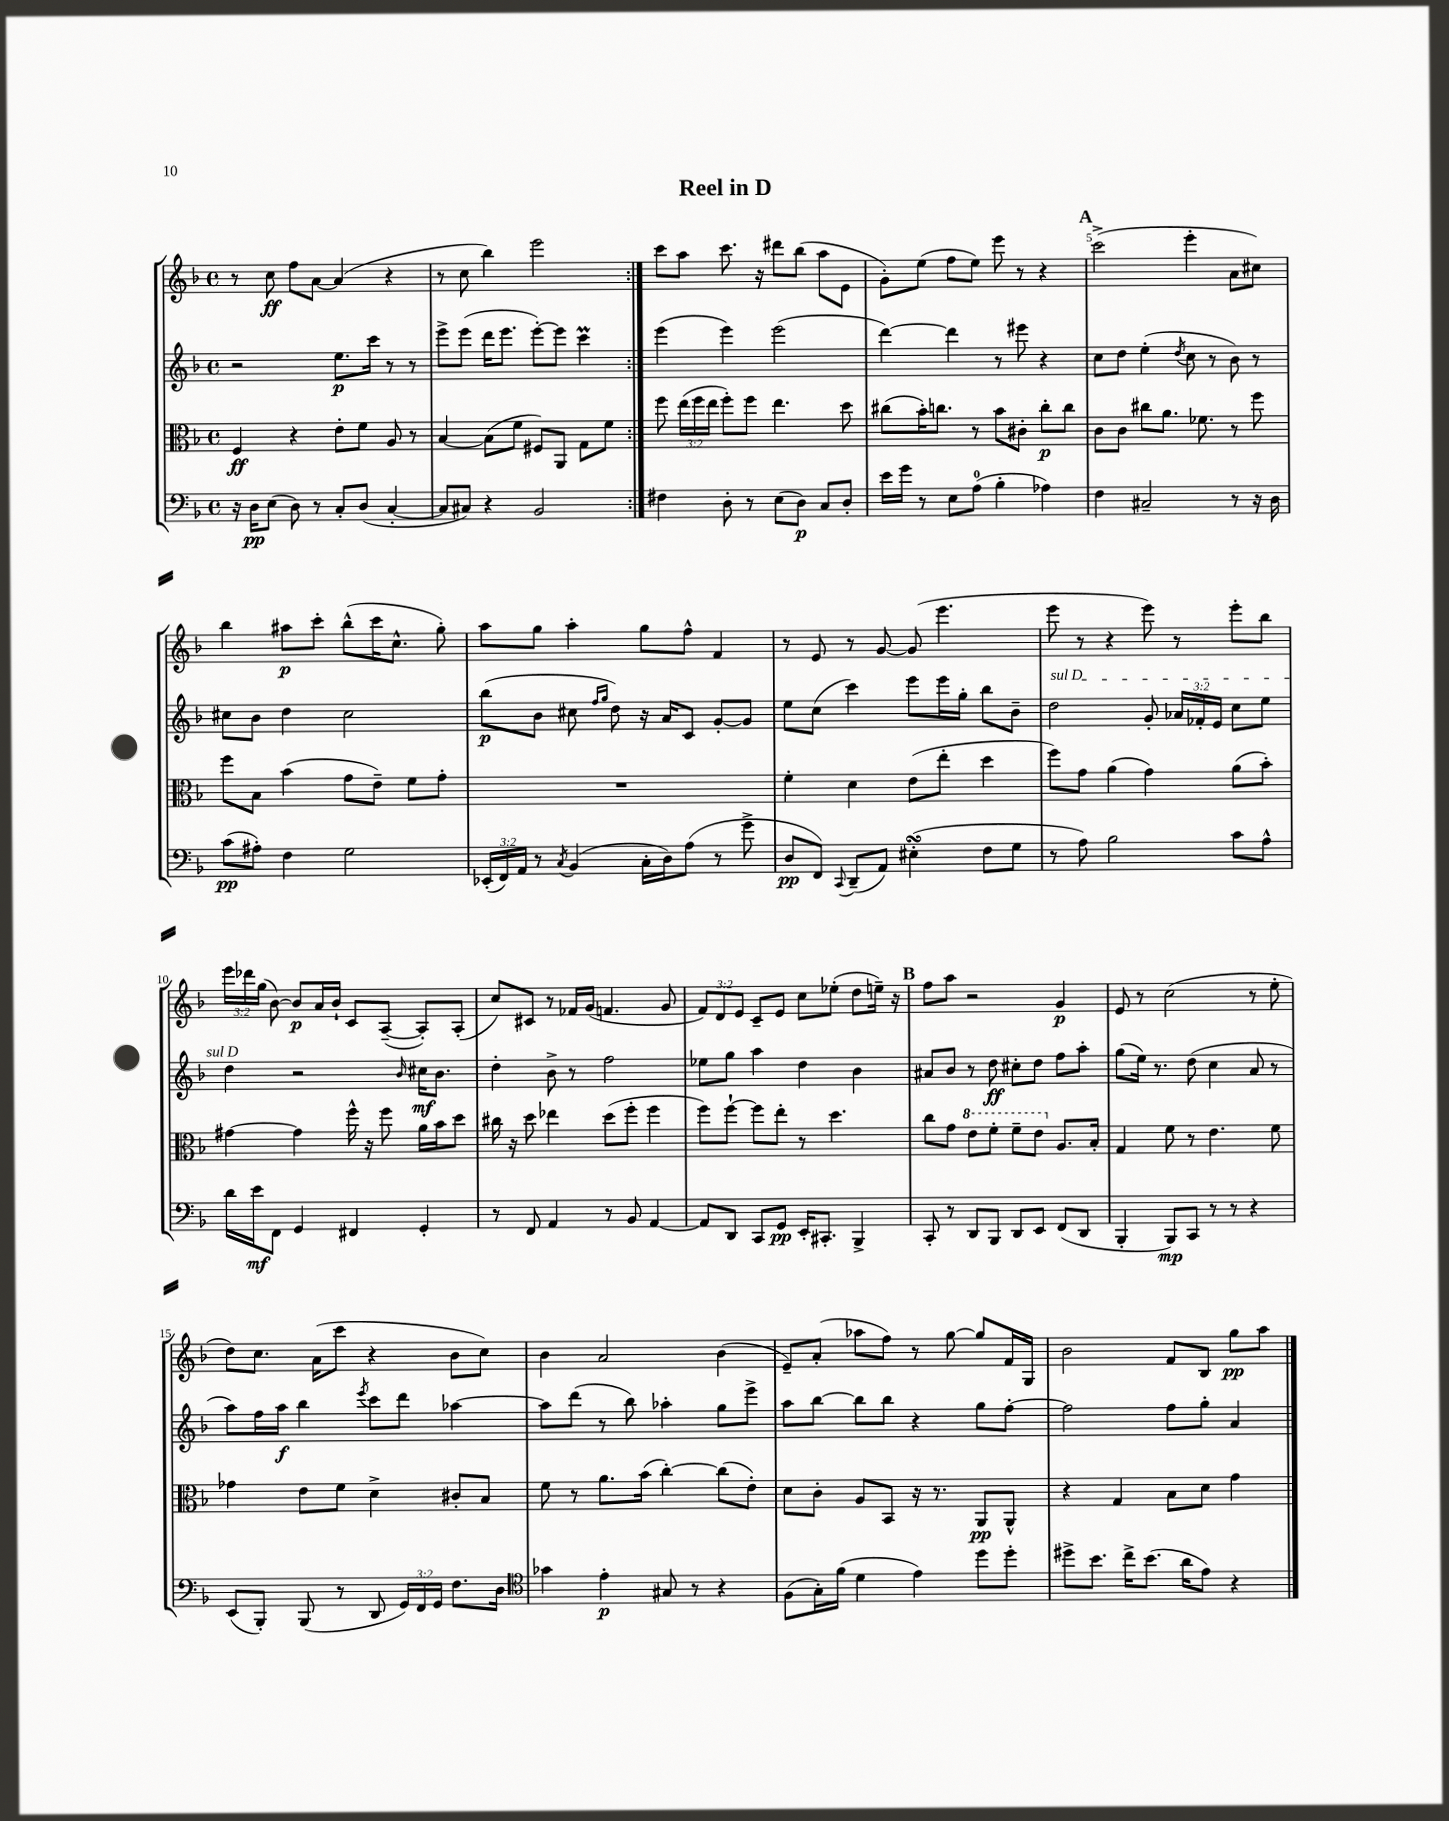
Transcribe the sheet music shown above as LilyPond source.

\header { title = "Reel in D" }
<<
\new StaffGroup <<
\new Staff = "s0" {
    \clef treble \key f \major \defaultTimeSignature \time 4/4 \override Staff.TupletNumber.text = #tuplet-number::calc-fraction-text
    \autoBeamOff \repeat volta 2 { r8 c''8\ff f''8[ a'8]~ a'4( r4 |
    r8 c''8 bes''4) e'''2 | }
    c'''8[ a''8] c'''8. r16 dis'''8[ bes''8]( a''8[ e'8] |
    g'8[-.) e''8]( f''8[ e''8]) e'''8 r8 r4 |
    \mark \markup { \bold "A" } c'''2->( e'''4-. a'8[ cis''8]) |
    bes''4 ais''8[\p c'''8]-. bes''8[-^( c'''16 c''8.]-^ g''8-.) |
    a''8[ g''8] a''4-. g''8[ f''8]-^ f'4 |
    r8 e'8 r8 g'8~ g'8( e'''4. |
    e'''8 r8 r4 e'''8) r8 e'''8[-. bes''8] |
    \tuplet 3/2 { e'''16[ des'''16 g''16]( } bes'8~) bes'8[\p a'16 bes'16]-! c'8[ a8]~--( a8[-.) a8]-.( |
    c''8[) cis'8] r8 fes'16[ g'16]( f'4. g'8 |
    \tuplet 3/2 { f'8[) d'8 e'8] } c'8[-- e'8] c''8[ ees''8]-.( d''8[ e''16]--) r16 |
    \mark \markup { \bold "B" } f''8[ a''8] r2 g'4\p |
    e'8 r8 c''2( r8 e''8-. |
    d''8[) c''8.] a'16[( c'''8] r4 bes'8[ c''8]) |
    bes'4 a'2 bes'4( |
    e'8[--) a'8]-.( aes''8[ f''8]) r8 g''8~ g''8[ f'16 g16] |
    bes'2 f'8[ bes8] g''8[\pp a''8] \bar "|." |
}
\new Staff = "s1" {
    \clef treble \key f \major \defaultTimeSignature \time 4/4 \override Staff.TupletNumber.text = #tuplet-number::calc-fraction-text
    \autoBeamOff \repeat volta 2 { r2 e''8.[\p c'''16] r8 r8 |
    e'''8[-> e'''8]( d'''16[ e'''8.] e'''8[~-.) e'''8] c'''4\prall | }
    e'''4( e'''4) e'''2( |
    d'''4~) d'''4 r8 eis'''8 r4 |
    \mark \markup { \bold "A" } c''8[ d''8] e''4-.( \acciaccatura { d''8 } c''8 r8 bes'8) r8 |
    cis''8[ bes'8] d''4 cis''2 |
    bes''8[\p( bes'8] cis''8 \grace { f''16[ g''16] } d''8) r16 a'16[ c'8] g'8[~-. g'8] |
    e''8[ c''8]( c'''4) e'''8[ e'''16 g''16]-. bes''8[ bes'8]-- |
    \once \override TextSpanner.bound-details.left.text = \markup { \italic "sul D" } d''2\startTextSpan g'8-. \tuplet 3/2 { aes'16[ fes'16-. e'16] } c''8[ e''8] |
    d''4\stopTextSpan r2 \grace { bes'16 } cis''16[\mf bes'8.] |
    d''4-. bes'8-> r8 f''2 |
    ees''8[ g''8] a''4 d''4 bes'4 |
    \mark \markup { \bold "B" } ais'8[ bes'8] r8 d''8\ff cis''8[-. d''8] f''8[ a''8]-. |
    g''8[( e''16]) r8. d''8( c''4 a'8 r8 |
    a''8[) f''16 a''16]\f bes''4 \acciaccatura { e'''8 } c'''8[ d'''8] aes''4~ |
    aes''8[ d'''8]( r8 bes''8) aes''4-. g''8[ e'''8]-> |
    a''8[ bes''8]~ bes''8[ bes''8] r4 g''8[ f''8]~-. |
    f''2 f''8[ g''8]-. a'4 \bar "|." |
}
\new Staff = "s2" {
    \clef alto \key f \major \defaultTimeSignature \time 4/4 \override Staff.TupletNumber.text = #tuplet-number::calc-fraction-text
    \autoBeamOff \repeat volta 2 { f4\ff r4 e'8[-. f'8] a8 r8 |
    bes4~ bes8[( f'8] fis8[) a,8] g8[ f'8] | }
    f''8 \tuplet 3/2 { e''16[( f''16 e''16] } f''8[-.) f''8] e''4. d''8 |
    cis''8[( bes'16-.) c''8.] r8 bes'8[ cis'8]-. c''8[-.\p c''8] |
    \mark \markup { \bold "A" } c'8[ c'8] cis''8[ a'8.] fes'8. r8 f''8 |
    f''8[ bes8] bes'4( g'8[ e'8]--) f'8[ g'8]-. |
    R1 |
    f'4-. d'4 e'8[( e''8]-. d''4 |
    f''8[) g'8] a'4( g'4) a'8[( bes'8]-.) |
    gis'4~ gis'4 f''16-^ r16 f''8 a'16[ bes'16 d''8] |
    cis''16 r16 d''8 ees''4 d''8[( f''8]-. f''4 |
    f''8[) f''8]~-! f''8[ e''8]-. r8 d''4. |
    \mark \markup { \bold "B" } c''8[ g'8] \ottava #1 e''8[ f''8]-. f''8[-- e''8] \ottava #0 a8.[ bes16]-. |
    g4 f'8 r8 e'4. f'8 |
    ges'4 e'8[ f'8] d'4-> cis'8[-. bes8] |
    f'8 r8 a'8.[ bes'16]( c''4~-.) c''8[( e'8]-.) |
    d'8[ c'8]-. a8[ bes,8] r16 r8. a,8[\pp a,8]-^ |
    r4 g4 bes8[ d'8] g'4 \bar "|." |
}
\new Staff = "s3" {
    \clef bass \key f \major \defaultTimeSignature \time 4/4 \override Staff.TupletNumber.text = #tuplet-number::calc-fraction-text
    \autoBeamOff \repeat volta 2 { r16 d16[\pp e8]( d8) r8 c8[-. d8]( c4~-. |
    c8[ cis8]) r4 bes,2 | }
    fis4 d8-. r8 e8[( d8]\p) c8[ d8]-. |
    e'16[ g'16] r8 e8[ a8]-0( bes4-. aes4) |
    \mark \markup { \bold "A" } f4 cis2-- r8 r16 d16 |
    c'8[\pp( ais8]-.) f4 g2 |
    \tuplet 3/2 { ees,16[-.( f,16) a,16] } r8 \acciaccatura { c8 } bes,4( c16[-. d16) a8]( r8 g'8-> |
    d8[\pp f,8]) \appoggiatura { c,8 } d,8[--( a,8]) eis4-.\turn( f8[ g8] |
    r8 a8) bes2 c'8[ a8]-^ |
    d'16[ e'16\mf f,8] g,4 fis,4 g,4-. |
    r8 f,8 a,4 r8 bes,8 a,4~ |
    a,8[ d,8] c,8[ g,8]\pp e,16[-. cis,8.]-. bes,,4-> |
    \mark \markup { \bold "B" } c,8-. r8 d,8[ bes,,8] d,8[ e,8] f,8[( d,8] |
    bes,,4-. bes,,8[\mp) c,8] r8 r8 r4 |
    e,8[( bes,,8]-.) bes,,8( r8 d,8 \tuplet 3/2 { g,16[) f,16 g,16] } f8.[ d16] |
    \clef tenor ges'4 e'4-.\p gis8 r8 r4 |
    f8[( g16-.) f'16]( d'4 e'4) d''8[ d''8]-. |
    dis''8[-> bes'8.] c''16[-> bes'8.]( a'16[ e'8]) r4 \bar "|." |
}
>>
>>
\layout { \context { \Score \override BarNumber.break-visibility = ##(#f #t #t) barNumberVisibility = #(every-nth-bar-number-visible 5) } }
